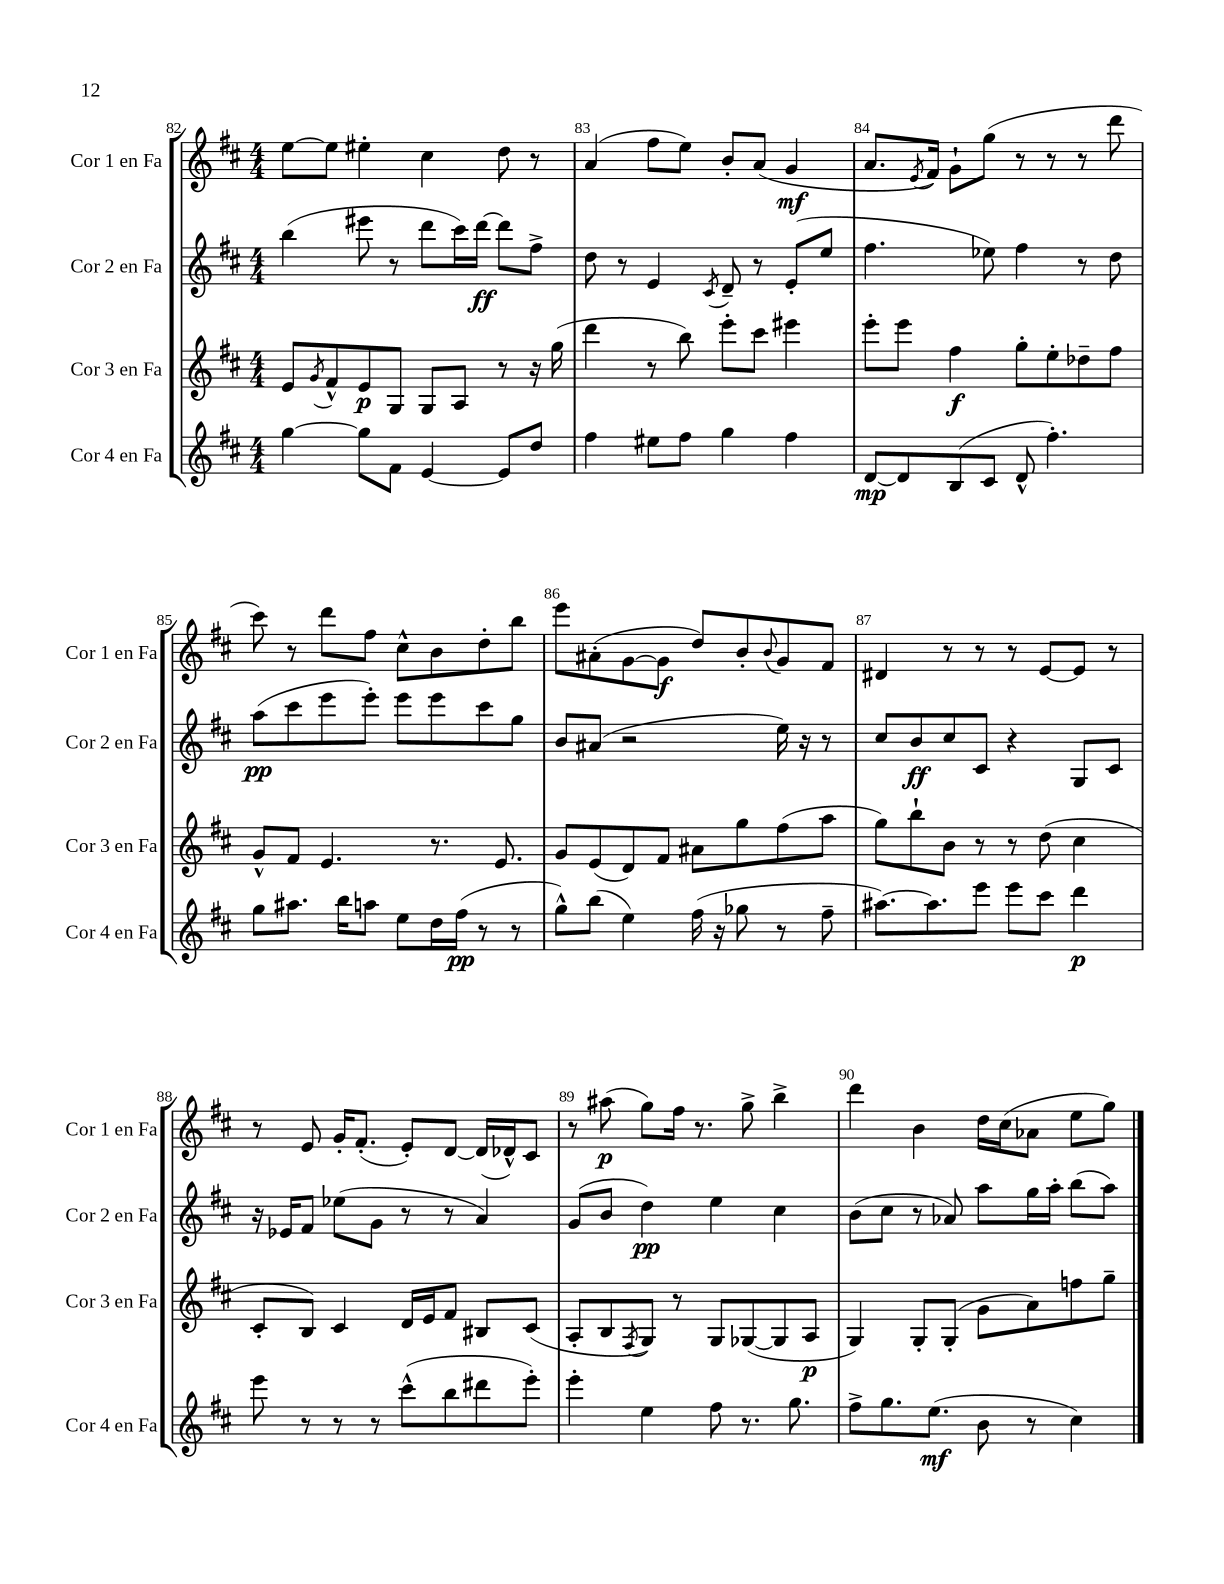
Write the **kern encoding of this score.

**kern	**kern	**kern	**kern
*staff4	*staff3	*staff2	*staff1
*clefG2	*clefG2	*clefG2	*clefG2
*k[f#c#]	*k[f#c#]	*k[f#c#]	*k[f#c#]
*M4/4	*M4/4	*M4/4	*M4/4
[4gg	8e	(4bb	[8ee
.	8qg	.	.
.	8f#^^	.	8ee]
8gg]	8e	8eee#	4ee#'
8f#	8G	8r	.
[4e	8G	8ddd	4cc#
.	8A	16ccc#)	.
.	.	[16ddd	.
8e]	8r	8ddd]	8dd
8dd	16r	8ff#^	8r
.	(16gg	.	.
=	=	=	=
4ff#	4ddd	8dd	(4a
.	.	8r	.
8ee#	8r	4e	8ff#
8ff#	8bb)	.	8ee)
.	.	8qc#	.
4gg	8eee'	8d~	8b'
.	8ccc#	8r	(8a
4ff#	4eee#	(8e'	4g
.	.	8ee	.
=	=	=	=
[8d	8eee'	4.ff#	8.a
8d]	8eee	.	.
.	.	.	8qe
.	.	.	16f#)
(8B	4ff#	.	8g`
8c#	.	8ee-)	(8gg
8d^^	8gg'	4ff#	8r
4.ff#')	8ee'	.	8r
.	8dd-~	8r	8r
.	8ff#	8dd	8ddd
=	=	=	=
8gg	8g^^	(8aa	8ccc#)
8.aa#	8f#	8ccc#	8r
.	4.e	8eee	8ddd
16bb	.	.	.
8aa	.	8eee')	8ff#
8ee	.	8eee	8cc#^^
16dd	8.r	8eee	8b
(16ff#	.	.	.
8r	.	8ccc#	8dd'
.	8.e	.	.
8r	.	8gg	8bb
=	=	=	=
8gg^^)	8g	8b	8eee
(8bb	(8e	(8a#	(8a#'
4ee)	8d)	2r	[8g
.	8f#	.	8g]
(16ff#	8a#	.	8dd)
16r	.	.	.
8gg-	8gg	.	8b'
.	.	.	8qqb
8r	(8ff#	16ee)	8g
.	.	16r	.
8ff#~	8aa	8r	8f#
=	=	=	=
[8.aa#)	8gg)	8cc#	4d#
.	8bb`	8b	.
8.aa#]	.	.	.
.	8b	8cc#	8r
8eee	8r	8c#	8r
8eee	8r	4r	8r
8ccc#	(8dd	.	[8e
4ddd	4cc#	8G	8e]
.	.	8c#	8r
=	=	=	=
8eee	8c#'	16r	8r
.	.	16e-	.
8r	8B)	8f#	8e
8r	4c#	(8ee-	16g'
.	.	.	(8.f#'
8r	.	8g	.
(8ccc#^^	16d	8r	8e')
.	16e	.	.
8bb	8f#	8r	[8d
8ddd#	8B#	4a)	(16d]
.	.	.	16d-^^)
8eee')	(8c#	.	8c#
=	=	=	=
4eee'	8A'	(8g	8r
.	8B	8b	(8aa#
.	8qF#	.	.
4ee	8G)	4dd)	8gg)
.	8r	.	16ff#
.	.	.	8.r
8ff#	8G	4ee	.
8.r	([8G-	.	8gg^
.	8G-]	4cc#	4bb^
8.gg	.	.	.
.	8A	.	.
=	=	=	=
8ff#^	4G)	(8b	4ddd
8.gg	.	8cc#	.
.	8G'	8r	4b
(8.ee	.	.	.
.	(8G'	8a-)	.
8b	8g	8aa	16dd
.	.	.	(16cc#
8r	8a)	16gg	8a-
.	.	16aa'	.
4cc#)	8ff	(8bb	8ee
.	8gg~	8aa)	8gg)
==	==	==	==
*-	*-	*-	*-
